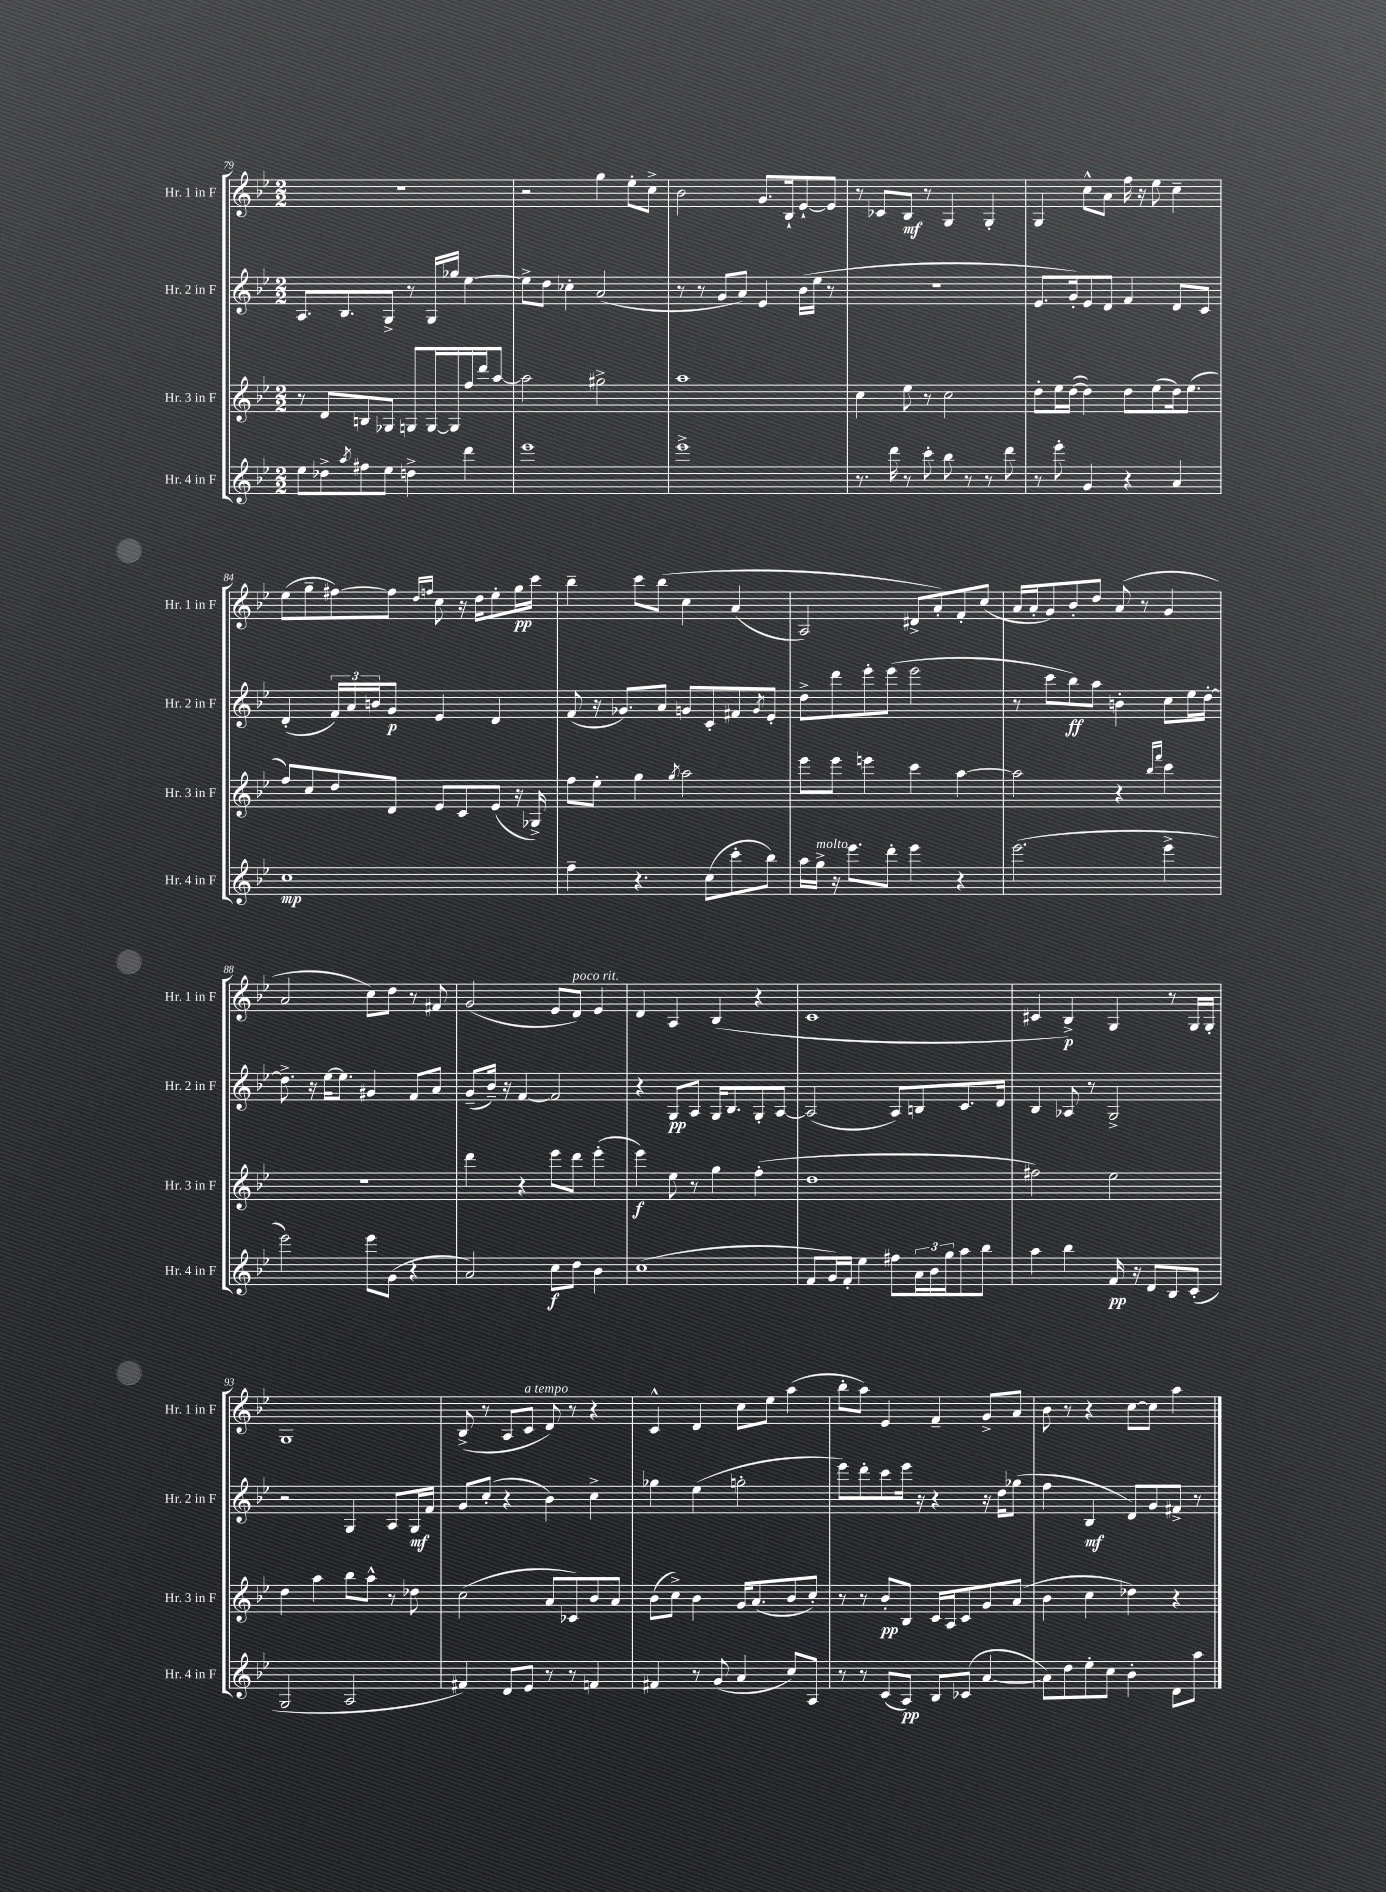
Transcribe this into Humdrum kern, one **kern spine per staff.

**kern	**kern	**kern	**kern
*staff4	*staff3	*staff2	*staff1
*clefG2	*clefG2	*clefG2	*clefG2
*k[b-e-]	*k[b-e-]	*k[b-e-]	*k[b-e-]
*M2/2	*M2/2	*M2/2	*M2/2
8ee-\L	8r	8.A/L	1r
8dd-^\	8d/L	.	.
.	.	8.B-/	.
8qaa/	.	.	.
8ff#\	8B/	.	.
8ee-\J	8G-/J	8G^/J	.
4dd^\	8G/L	8r	.
.	[16G/L	16G/LL	.
.	16G/]	16gg-/JJ	.
4ddd\	16ff/	[4ee-\	.
.	16ddd/J	.	.
.	[8aa/J	.	.
=	=	=	=
1eee-	2aa\]	8ee-^\]L	2r
.	.	8dd\J	.
.	.	4cc-'\	.
.	2gg#^\	(2a/	4gg\
.	.	.	8ee-'\L
.	.	.	8cc^\J
=	=	=	=
1eee-^	1aa	8r	2b-\
.	.	8r	.
.	.	8g/L	.
.	.	8a/J)	.
.	.	4e-/	8.g/L
.	.	.	16B-`/k
.	.	(16b-\LL	[8e-`/
.	.	16ee-\JJ	.
.	.	8r	8e-/]J
=	=	=	=
8.r	4cc\	1r	8r
.	.	.	8c-/L
16ddd\	.	.	.
8r	8ee-\	.	8B-/J
8ccc'\	8r	.	8r
8bb-\	2cc\	.	4G/
8r	.	.	.
8r	.	.	4G'/
8ddd\	.	.	.
=	=	=	=
8r	8dd'\L	8.e-/L	4G/
8eee-'\	16ee-\L	.	.
.	([16dd\JJ	16g'/k)	.
4g/	4dd\])	8e-/	8cc^^\L
.	.	8d/J	8a\J
4r	8dd\L	4f/	16ff\
.	.	.	16r
.	(8ee-\	.	8ee-\
4a/	16dd\k)	8d/L	4cc~\
.	(8.ee-\J	.	.
.	.	8c/J	.
=	=	=	=
1cc	8ff/L)	(4d'/	(8ee-\L
.	8cc/	.	8gg~\
.	8dd/	24f/LL)	[8ff#\)
.	.	24a/	.
.	.	24b/J	.
.	8d/J	8g/J	8ff#\]J
.	.	.	16qqdd/LL
.	.	.	16qqff/JJ
.	8e-/L	4e-/	8cc\
.	8c/	.	16r
.	.	.	16dd\LK
.	(8e-/J	4d/	8ee-'\
.	16r	.	16gg\L
.	16G-^/)	.	16ccc\JJ
=	=	=	=
4ff~\	8ff\L	(8f/	4bb-~\
.	8ee-'\J	16r	.
.	.	8.g-/L)	.
4.r	4gg\	.	8ccc\L
.	.	8a/J	&(8bb-\J
.	8qgg/	.	.
.	2aa\	8g/L	4cc\
(8cc\L	.	8c'/	.
8ccc'\	.	8f#/	(4a/
.	.	8qg/	.
8bb-\J)	.	8e-'/J	.
=	=	=	=
16aa\LL	8eee-\L	8dd^\L	2A/)
16gg^\JJ	.	.	.
16r	8eee-\J	8ddd\	.
8.eee-\L	.	.	.
.	4eee\	8eee-'\	.
8ddd'\J	.	(8eee-\J	.
4eee-\	4ccc\	2eee-\	8d#^/L
.	.	.	8a'/&)
4r	[4aa\	.	8f'/
.	.	.	(8cc/J
=	=	=	=
(2.eee-\	2aa\]	8r	16a/LL
.	.	.	16a'/J
.	.	8ccc\L	8g/)
.	.	8bb-\)	8b-'/
.	.	8aa\J	8dd/J
.	4r	4b'\	(8a/
.	.	.	8r
.	16qqbb-/LL	.	.
.	16qqfff/JJ	.	.
4eee-^\	4ccc\	8cc\L	4g/
.	.	16ee-\L	.
.	.	[16dd'\JJ	.
=	=	=	=
2eee-\)	1r	8.dd^\]	2a/
.	.	16r	.
.	.	[16ee-\LK	.
.	.	8.ee-\]J	.
8eee-\L	.	4g#/	8cc\L)
(8g\J	.	.	8dd\J
4r	.	8f/L	8r
.	.	8a/J	8f#/
=	=	=	=
2a/)	4ddd\	(8g~/L	(2g/
.	.	16b-~/Jk)	.
.	.	16r	.
.	4r	[4f/	.
8cc\L	8eee-\L	2f/]	8e-/L
8dd\J	8ddd\J	.	8d/J)
4b-\	(4eee-'\	.	4e-/
=	=	=	=
(1cc	4eee-\)	4r	4d/
.	8ee-\	8G/L	4A/
.	8r	8A/J	.
.	4gg\	16G/LK	(4B-/
.	.	8.B-/	.
.	(4ff'\	8G'/	4r
.	.	[8A/J	.
=	=	=	=
8f/L	1dd	(2A/]	1c
16g/L)	.	.	.
16f'/JJ	.	.	.
4ee-\	.	.	.
8ff#\L	.	8A/L)	.
24a\L	.	8B/	.
24b-\	.	.	.
24gg\J	.	.	.
8aa\	.	8.c/	.
8bb-\J	.	.	.
.	.	16d/Jk	.
=	=	=	=
4aa\	2ff#\)	4B-/	4c#/
4bb-\	.	8A-/	4B-^/)
.	.	8r	.
16f/	2ee-\	2G^/	4G/
16r	.	.	.
8d/L	.	.	.
8B-/	.	.	8r
(8c'/J	.	.	16G/LL
.	.	.	16G'/JJ
=	=	=	=
2G/	4dd\	2r	1G
.	4aa\	.	.
2A/	8bb-\L	4G/	.
.	8aa^^\J	.	.
.	8r	8A/L	.
.	8dd-\	16G/L	.
.	.	16f/JJ	.
=	=	=	=
4f#/)	(2cc\	8g/L	(8B-^/
.	.	(8cc'/J	8r
8d/L	.	4r	8A/L
8e-/J	.	.	8c/J
8r	8a/L	4b-\)	8d/)
8r	8c-/)	.	8r
4f/	8b-/	4cc^\	4r
.	8a/J	.	.
=	=	=	=
4f#/	(8b-\L	4gg-\	4c^^/
.	8cc^\J)	.	.
8r	4b-\	(4ee-\	4d/
(8g/	.	.	.
4a/	16g/LK	2gg'\	8cc\L
.	(8.a/	.	.
.	.	.	8ee-\J
8cc/L)	8b-/	.	(4aa\
8A/J	8cc'/J)	.	.
=	=	=	=
8r	8r	8eee-\L)	8bb-'\L
8r	8r	8ddd'\	8aa\J)
(8c/L	8b-'/L	8ccc\	4e-/
8A/J)	8B-/J	16eee-\Jk	.
.	.	16r	.
8B-/L	16c/LL	4r	4f~/
.	16A/J	.	.
(8c-/J	8c/	.	.
[4a/	8g/	16r	8g^/L
.	.	16dd\LK	.
.	(8a/J	(8gg-\J	8a/J
=	=	=	=
8a\]L)	4b-\	4ff\	8b-\
8dd\	.	.	8r
8ee-'\	4cc\	4B-/	4r
8cc\J	.	.	.
4b-'\	4dd-\)	8d/L)	[8cc\L
.	.	8g/	8cc\]J
8d\L	4r	8f#^/J	4aa\
8aa\J	.	8r	.
==	==	==	==
*-	*-	*-	*-
